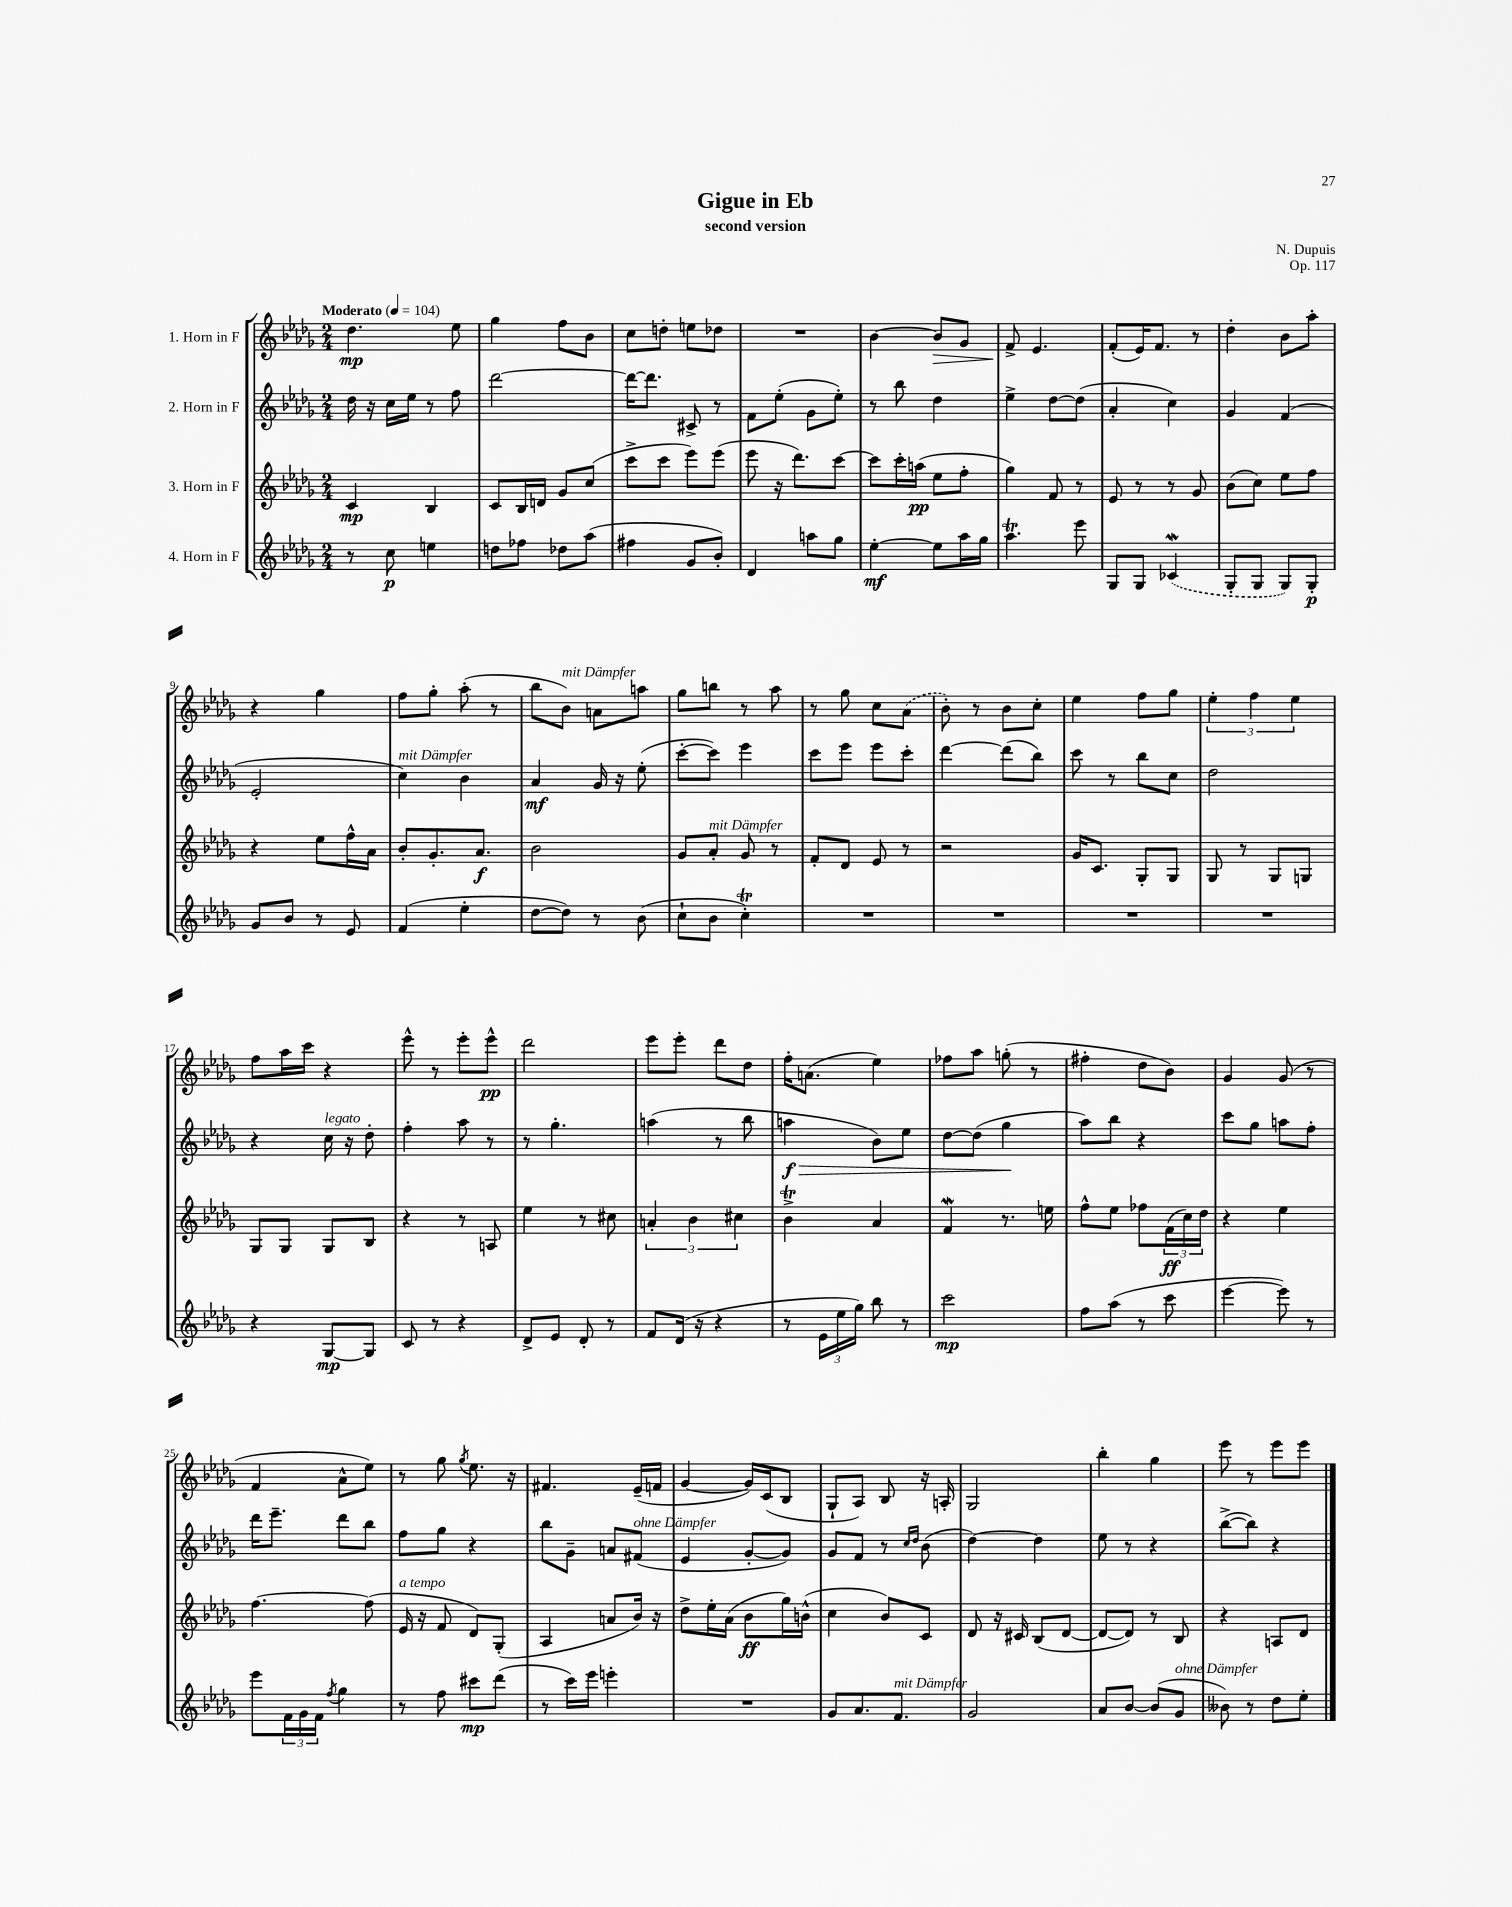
\header { title = "Gigue in Eb" composer = "N. Dupuis" subtitle = "second version" opus = "Op. 117" }
<<
\new StaffGroup <<
\new Staff = "s0" \with { instrumentName = "1. Horn in F" } {
    \clef treble \key des \major \numericTimeSignature \time 2/4 \tempo "Moderato" 4 = 104
    des''4.\mp ees''8 |
    ges''4 f''8 bes'8 |
    c''8 d''8-. e''8 des''8 |
    R2 |
    bes'4~ bes'8\> ges'8 |
    f'8->\! ees'4. |
    f'8-.( ees'16) f'8. r8 |
    des''4-. bes'8 aes''8-. |
    r4 ges''4 |
    f''8 ges''8-. aes''8-.( r8 |
    bes''8 bes'8^\markup { \italic "mit Dämpfer" }) a'8 a''8 |
    ges''8 b''8 r8 aes''8 |
    r8 ges''8 c''8 \once \slurDashed aes'8( |
    bes'8-.) r8 bes'8 c''8-. |
    ees''4 f''8 ges''8 |
    \tuplet 3/2 { ees''4-. f''4 ees''4 } |
    f''8 aes''16 c'''16 r4 |
    ees'''8-^ r8 ees'''8-. ees'''8-^\pp |
    des'''2 |
    ees'''8 ees'''8-. des'''8 des''8 |
    f''16-. a'8.( ees''4) |
    fes''8 aes''8 g''8-.( r8 |
    fis''4-. des''8 bes'8) |
    ges'4 ges'8( r8 |
    f'4 aes'8-^ ees''8) |
    r8 ges''8 \acciaccatura { ges''8 } ees''8. r16 |
    fis'4. ees'16--( f'16 |
    ges'4~ ges'16) c'16( bes8 |
    ges8-! aes8) bes8 r16 a16-. |
    ges2 |
    bes''4-. ges''4 |
    ees'''8 r8 ees'''8 ees'''8 \bar "|." |
}
\new Staff = "s1" \with { instrumentName = "2. Horn in F" } {
    \clef treble \key des \major \numericTimeSignature \time 2/4
    des''16 r16 c''16 ees''16 r8 f''8 |
    des'''2~ |
    des'''16~ des'''8. cis'8-> r8 |
    f'8 ees''8-.( ges'8 ees''8-.) |
    r8 bes''8 des''4 |
    ees''4-> des''8~ des''8( |
    aes'4-. c''4) |
    ges'4 f'4( |
    ees'2-. |
    c''4^\markup { \italic "mit Dämpfer" }) bes'4 |
    aes'4\mf ges'16 r16 ees''8-.( |
    c'''8~-. c'''8) ees'''4 |
    c'''8 ees'''8 ees'''8 c'''8-. |
    des'''4~ des'''8( bes''8) |
    c'''8 r8 bes''8 c''8 |
    des''2 |
    r4 c''16^\markup { \italic "legato" } r16 des''8-. |
    f''4-. aes''8 r8 |
    r8 ges''4.-. |
    a''4( r8 bes''8 |
    a''4\f\> bes'8) ees''8 |
    des''8~ des''8( ges''4\! |
    aes''8) bes''8 r4 |
    c'''8 ges''8 a''8 f''8-. |
    des'''16 ees'''8.-- des'''8 bes''8 |
    f''8 ges''8 r4 |
    bes''8 ges'8-- a'8 fis'8^\markup { \italic "ohne Dämpfer" }( |
    ees'4 ges'8~-. ges'8) |
    ges'8 f'8 r8 \grace { c''16 des''16 } bes'8( |
    des''4~) des''4 |
    ees''8 r8 r4 |
    bes''8~->( bes''8) r4 \bar "|." |
}
\new Staff = "s2" \with { instrumentName = "3. Horn in F" } {
    \clef treble \key des \major \numericTimeSignature \time 2/4
    c'4\mp bes4 |
    c'8 bes16 d'16 ges'8 c''8( |
    c'''8-> c'''8 ees'''8) ees'''8( |
    ees'''8 r16 des'''8.) c'''8~ |
    c'''8 c'''16-. a''16\pp( ees''8 f''8-. |
    ges''4) f'8 r8 |
    ees'8 r8 r8 ges'8 |
    bes'8( c''8) ees''8 f''8 |
    r4 ees''8 f''16-^ aes'16 |
    bes'8-. ges'8.-. aes'8.\f |
    bes'2 |
    ges'8 aes'8-.^\markup { \italic "mit Dämpfer" } ges'8 r8 |
    f'8-. des'8 ees'8 r8 |
    r2 |
    ges'16 c'8. ges8-. ges8 |
    ges8 r8 ges8 g8 |
    ges8 ges8 ges8 bes8 |
    r4 r8 a8 |
    ees''4 r8 cis''8 |
    \tuplet 3/2 { a'4-. bes'4 cis''4 } |
    bes'4->\trill aes'4 |
    f'4\mordent r8. e''16 |
    f''8-^ ees''8 fes''8 \tuplet 3/2 { f'16\ff( c''16) des''16 } |
    r4 ees''4 |
    f''4.~ f''8( |
    ees'16^\markup { \italic "a tempo" } r16 f'8 des'8) ges8-.( |
    aes4 a'8 bes'16) r16 |
    des''8-> ees''16-. aes'16( bes'8\ff ges''16) b'16-^( |
    c''4 bes'8) c'8 |
    des'8 r16 cis'16 bes8( des'8~ |
    des'8~ des'8) r8 bes8 |
    r4 a8 des'8 \bar "|." |
}
\new Staff = "s3" \with { instrumentName = "4. Horn in F" } {
    \clef treble \key des \major \numericTimeSignature \time 2/4
    r8 c''8\p e''4 |
    d''8 fes''8 des''8 aes''8( |
    fis''4 ges'8 bes'8-.) |
    des'4 a''8 ges''8 |
    ees''4~-.\mf ees''8 aes''16 ges''16 |
    aes''4.\trill ees'''8 |
    ges8 ges8 \once \slurDashed ces'4\mordent( |
    ges8-. ges8 ges8) ges8-.\p |
    ges'8 bes'8 r8 ees'8 |
    f'4( ees''4-. |
    des''8~ des''8) r8 bes'8( |
    c''8-! bes'8 c''4-.\trill) |
    R2 |
    R2 |
    R2 |
    R2 |
    r4 ges8~\mp ges8 |
    c'8 r8 r4 |
    des'8-> ees'8 des'8-. r8 |
    f'8 des'16( r16 r4 |
    r8 \tuplet 3/2 { ees'16 ees''16 ges''16) } bes''8 r8 |
    c'''2\mp |
    f''8 aes''8( r8 c'''8 |
    ees'''4~ ees'''8) r8 |
    ees'''8 \tuplet 3/2 { f'16 ges'16 f'16 } \acciaccatura { f''8 } ges''4 |
    r8 f''8 cis'''8\mp des'''8( |
    r8 c'''16) ees'''16 e'''4-. |
    R2 |
    ges'8 aes'8. f'8.^\markup { \italic "mit Dämpfer" } |
    ges'2 |
    aes'8 bes'8~ bes'8( ges'8^\markup { \italic "ohne Dämpfer" } |
    beses'8) r8 des''8 ees''8-. \bar "|." |
}
>>
>>
